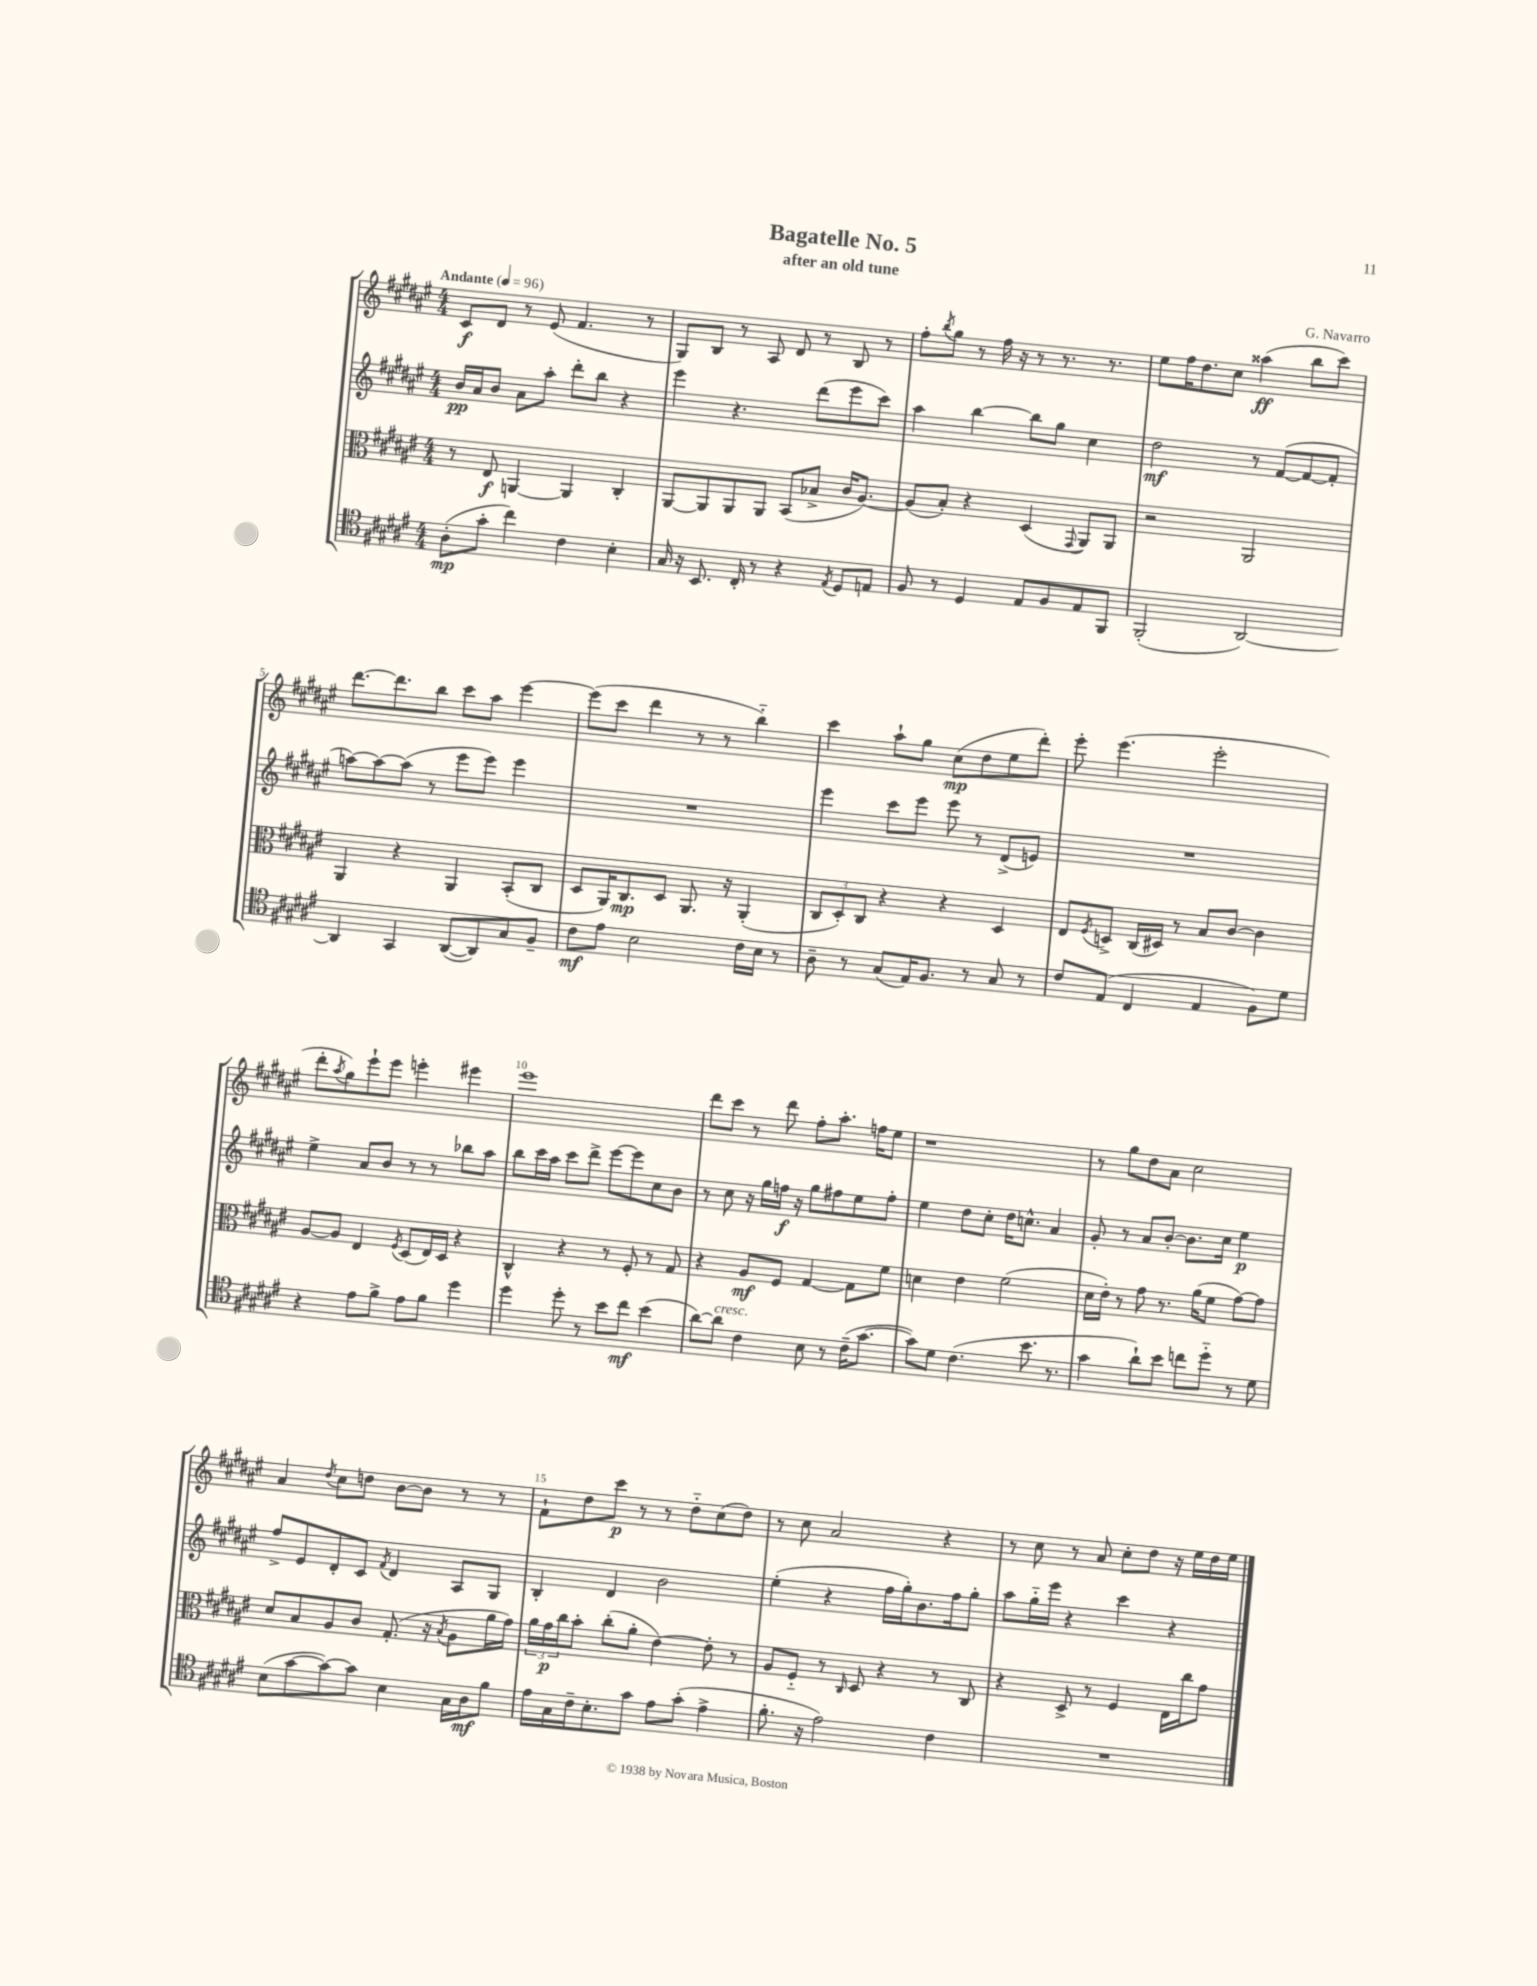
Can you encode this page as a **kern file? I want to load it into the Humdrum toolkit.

**kern	**dynam	**kern	**dynam	**kern	**dynam	**kern	**dynam
*part4	*part4	*part3	*part3	*part2	*part2	*part1	*part1
*staff4	*staff4	*staff3	*staff3	*staff2	*staff2	*staff1	*staff1
*clefC4	*	*clefC3	*	*clefG2	*	*clefG2	*
*k[f#c#g#d#a#e#]	*	*k[f#c#g#d#a#e#]	*	*k[f#c#g#d#a#e#]	*	*k[f#c#g#d#a#e#]	*
*M4/4	*	*M4/4	*	*M4/4	*	*M4/4	*
*MM96	*	*MM96	*	*MM96	*	*MM96	*
=1	=1	=1	=1	=1	=1	=1	=1
!	!	!	!	!	!	!LO:TX:a:B:t=Andante	!
(8A#'\L	mp	8r	.	16b/LL	pp	8c#/L	f
.	.	.	.	16a#/J	.	.	.
8g#'\J	.	8E#/	f	8b/J	.	8d#/J	.
4cc#\)	.	[4AAn/	.	8a#\L	.	8r	.
.	.	.	.	8aa#'\J	.	(8e#/	.
4c#\	.	4AA/]	.	8ddd#'\L	.	4.f#/	.
.	.	.	.	8bb\J	.	.	.
4B'\	.	4C#'/	.	4r	.	.	.
.	.	.	.	.	.	8r	.
=2	=2	=2	=2	=2	=2	=2	=2
16G#/	.	[8AA#/L	.	4eee#\	.	8G#/L)	.
16r	.	.	.	.	.	.	.
8.BB/	.	8AA#/]	.	.	.	8B/J	.
.	.	8AA#/	.	4.r	.	8r	.
16C#'/	.	.	.	.	.	.	.
8r	.	8AA#/J	.	.	.	8A#/	.
4r	.	(8BB/L	.	.	.	8d#/	.
.	.	8B-X^/J	.	(8ddd#\L	.	8r	.
8qE#/	.	.	.	.	.	.	.
8D#/L	.	16c#/KL	.	8eee#\	.	8B/	.
.	.	[8.A#/J)	.	.	.	.	.
8En/J	.	.	.	8ccc#\J)	.	8r	.
=3	=3	=3	=3	=3	=3	=3	=3
8F#/	.	(8A#/L]	.	4aa#\	.	8ff#'\L	.
.	.	.	.	.	.	8qbb/	.
8r	.	8B'/J)	.	.	.	8gg#\J	.
4D#/	.	4r	.	[4bb\	.	8r	.
.	.	.	.	.	.	16ff#\	.
.	.	.	.	.	.	16r	.
8E#/L	.	(4D#/	.	8bb\L]	.	8r	.
8F#/	.	.	.	8gg#\J	.	8.r	.
.	.	8qqGG#/	.	.	.	.	.
8E#/	.	8AA#/L)	.	4cc#\	.	.	.
.	.	.	.	.	.	8.r	.
8FF#/J	.	8AA#/J	.	.	.	.	.
=4	=4	=4	=4	=4	=4	=4	=4
(2FF#'/	.	2r	.	2dd#\	mf	8ee#\L	.
.	.	.	.	.	.	16ff#\K	.
.	.	.	.	.	.	8.dd#\	.
.	.	.	.	.	.	8cc#\J	.
[2AA#/)	.	2AA#/	.	8r	.	(4aa##X\	ff
.	.	.	.	([8f#/L	.	.	.
.	.	.	.	8f#/_	.	8bb\L	.
.	.	.	.	8f#'/J]	.	8ccc#\J)	.
!!LO:LB:g=z
=5	=5	=5	=5	=5	=5	=5	=5
4AA#/]	.	4AA#/	.	[8aan\L)	.	[8.ddd#\L	.
.	.	.	.	8aa\_	.	.	.
.	.	.	.	.	.	8.ddd#\]	.
4GG#/	.	4r	.	(8aa\J]	.	.	.
.	.	.	.	8r	.	8bb\J	.
([8AA#/L	.	4AA#/	.	8eee#\L	.	8ccc#\L	.
8AA#/])	.	.	.	8eee#\J)	.	8aa#\J	.
8G#/	.	(8BB'/L	.	4eee#\	.	[4eee#\	.
8F#~/J	.	8C#/J	.	.	.	.	.
=6	=6	=6	=6	=6	=6	=6	=6
8c#\L	mf	8D#/L	.	1r	.	(8eee#\L]	.
8e#\J	.	16AA#/K)	.	.	.	8ccc#\J	.
.	.	8.C#/	mp	.	.	.	.
2B\	.	.	.	.	.	4ddd#\	.
.	.	8D#/J	.	.	.	.	.
.	.	8.AA#/	.	.	.	8r	.
.	.	.	.	.	.	8r	.
.	.	16r	.	.	.	.	.
16c#\LL	.	(4AA#'/	.	.	.	4bb\)	.
16B\JJ	.	.	.	.	.	.	.
8r	.	.	.	.	.	.	.
=7	=7	=7	=7	=7	=7	=7	=7
8A#~\	.	12C#/L	.	4eee#\	.	4ccc#\	.
.	.	12D#'/)	.	.	.	.	.
8r	.	.	.	.	.	.	.
.	.	12C#/J	.	.	.	.	.
(8G#/L	.	4r	.	8ccc#\L	.	8aa#`\L	.
16E#/K)	.	.	.	8eee#\J	.	8gg#\J	.
8.F#/J	.	.	.	.	.	.	.
.	.	4r	.	8eee#\	.	(8cc#\L	mp
8r	.	.	.	8r	.	8dd#\	.
8G#/	.	4D#/	.	(8d#^/L	.	8ee#\	.
8r	.	.	.	8en/J)	.	8ddd#'\J)	.
=8	=8	=8	=8	=8	=8	=8	=8
8c#/L	.	8E#/L	.	1r	.	8eee#'\	.
.	.	8qF#/	.	.	.	.	.
(8E#/J	.	8Dn^/J	.	.	.	(4.eee#\	.
4C#/	.	(16C#/LL	.	.	.	.	.
.	.	16D#X/JJ)	.	.	.	.	.
.	.	8r	.	.	.	.	.
4E#/	.	8B/L	.	.	.	2eee#'\	.
.	.	[8c#/J	.	.	.	.	.
8F#\L)	.	4c#\]	.	.	.	.	.
8d#\J	.	.	.	.	.	.	.
!!LO:LB:g=z
=9	=9	=9	=9	=9	=9	=9	=9
4r	.	[8A#/L	.	4ee#^\	.	8ddd#'\L	.
.	.	.	.	.	.	8qaa#/	.
.	.	8A#/J]	.	.	.	8gg#\)	.
8e#\L	.	4E#/	.	8a#/L	.	8eee#`\	.
8f#^\J	.	.	.	8b/J	.	8eee#\J	.
.	.	8qF#/	.	.	.	.	.
8e#\L	.	(8D#/L	.	8r	.	4eeen'\	.
8f#\J	.	16E#/L)	.	8r	.	.	.
.	.	16D#/JJ	.	.	.	.	.
4dd#\	.	4r	.	8bb-X\L	.	4eee#X\	.
.	.	.	.	8aa#\J	.	.	.
=10	=10	=10	=10	=10	=10	=10	=10
4dd#\	.	4C#^^/	.	8bb\L	.	1eee#	.
.	.	.	.	16ccc#\L	.	.	.
.	.	.	.	16aa#\JJ	.	.	.
8dd#'\	.	4r	.	8ccc#\L	.	.	.
8r	.	.	.	8ddd#^\J	.	.	.
8b\L	.	8r	.	[8eee#\L	.	.	.
8cc#\J	mf	8F#'/	.	8eee#\]	.	.	.
(4b\	.	8r	.	8cc#\	.	.	.
.	.	8G#/	.	8b\J	.	.	.
=11	=11	=11	=11	=11	=11	=11	=11
[8a#\L)	.	4r	.	8r	.	8ddd#\L	.
!LO:TX:a:i:t=cresc.	!	!	!	!	!	!	!
8a#\J]	.	.	.	8cc#\	.	8ccc#\J	.
4c#\	.	8A#/L	mf	16r	.	8r	.
.	.	.	.	16gg#\LL	.	.	.
.	.	8F#/J	.	16ffn\JJ	f	8ddd#\	.
.	.	.	.	16r	.	.	.
8B\	.	[4G#/	.	8gg#\L	.	8ff#'\L	.
8r	.	.	.	8ff#X\	.	8.aa#'\J	.
(16c#~\KL	.	8G#\L]	.	8ee#\	.	.	.
[8.g#\J	.	.	.	.	.	16ffn\KL	.
.	.	8f#\J	.	8ff#'\J	.	8ee#\J	.
=12	=12	=12	=12	=12	=12	=12	=12
8g#\L])	.	4dn\	.	4ee#\	.	1r	.
8d#\J	.	.	.	.	.	.	.
(4.c#\	.	4e#\	.	8dd#\L	.	.	.
.	.	.	.	8cc#'\J	.	.	.
.	.	(2f#\	.	16dd#\KL	.	.	.
.	.	.	.	8.ccn^^\J	.	.	.
8.b\	.	.	.	.	.	.	.
.	.	.	.	4a#/	.	.	.
8.r	.	.	.	.	.	.	.
=13	=13	=13	=13	=13	=13	=13	=13
4g#\	.	16d#\LL	.	8g#'/	.	8r	.
.	.	16e#'\JJ)	.	.	.	.	.
.	.	8r	.	8r	.	8gg#\L	.
8a#`\L)	.	8g#\	.	8a#/L	.	8dd#\	.
8b\J	.	8.r	.	[8b'/J	.	8a#\J	.
8ccn\L	.	.	.	8.b\L]	.	2cc#\	.
.	.	(16a#\KL	.	.	.	.	.
8dd#\J	.	8f#\J	.	.	.	.	.
.	.	.	.	16cc#\Jk	.	.	.
8r	.	[8g#\L)	.	4ee#\	p	.	.
8d#\	.	8g#\J]	.	.	.	.	.
!!LO:LB:g=z
=14	=14	=14	=14	=14	=14	=14	=14
(8B\L	.	8d#/L	.	8ff#^/L	.	4a#/	.
[8g#\	.	8B/	.	8e#/	.	.	.
.	.	.	.	.	.	8qdd#/	.
8g#\_)	.	8A#/	.	8d#'/	.	8cc#\L	.
8g#\J]	.	8c#/J	.	8c#/J	.	8ddn\J	.
.	.	.	.	8qf#/	.	.	.
4B\	.	(8.G#'/	.	4d#/	.	[8b\L	.
.	.	.	.	.	.	8b\J]	.
.	.	16r	.	.	.	.	.
.	.	8qB/	.	.	.	.	.
16G#\LL	.	8A#\L	.	8A#/L	.	8r	.
16A#\J	mf	.	.	.	.	.	.
8f#\J	.	16a#\L	.	8G#/J	.	8r	.
.	.	16g#\JJ)	.	.	.	.	.
=15	=15	=15	=15	=15	=15	=15	=15
16e#\LL	.	24a#\LL	.	4B'/	.	8f#`\L	.
.	.	24g#\	p	.	.	.	.
16G#\	.	.	.	.	.	.	.
.	.	24cc#\J	.	.	.	.	.
16c#~\J	.	8b'\J	.	.	.	8dd#\	.
8.B'\	.	.	.	.	.	.	.
.	.	(8cc#'\L	.	4d#/	.	8ccc#\J	p
8g#\J	.	8a#'\J	.	.	.	8r	.
8e#\L	.	[4e#\)	.	2b\	.	8r	.
(8g#'\J	.	.	.	.	.	8dd#\L	.
4e#^\	.	8e#'\]	.	.	.	(8cc#\	.
.	.	8r	.	.	.	8dd#\J)	.
=16	=16	=16	=16	=16	=16	=16	=16
8.f#'\	.	8A#/L	.	(4ee#'\	.	8r	.
.	.	8F#/J	.	.	.	8cc#\	.
16r	.	.	.	.	.	.	.
2e#\)	.	8r	.	4r	.	2a#/	.
.	.	16qqC#/	.	.	.	.	.
.	.	8D#/	.	.	.	.	.
.	.	4r	.	16ff#\LL	.	.	.
.	.	.	.	16gg#'\J)	.	.	.
.	.	.	.	8.b\	.	.	.
4c#\	.	8r	.	.	.	4r	.
.	.	.	.	16ff#\k	.	.	.
.	.	8C#/	.	8gg#'\J	.	.	.
=17	=17	=17	=17	=17	=17	=17	=17
1r	.	4r	.	8aa#\L	.	8r	.
.	.	.	.	16gg#\L	.	8cc#\	.
.	.	.	.	16eee#\JJ	.	.	.
.	.	8D#^/	.	4r	.	8r	.
.	.	8r	.	.	.	8a#/	.
.	.	4F#/	.	4ccc#\	.	8cc#'\L	.
.	.	.	.	.	.	8dd#\J	.
.	.	16E#\LL	.	4r	.	16r	.
.	.	16cc#\J	.	.	.	16ee#\LL	.
.	.	8g#\J	.	.	.	16dd#\	.
.	.	.	.	.	.	16ee#\JJ	.
==	==	==	==	==	==	==	==
*-	*-	*-	*-	*-	*-	*-	*-
